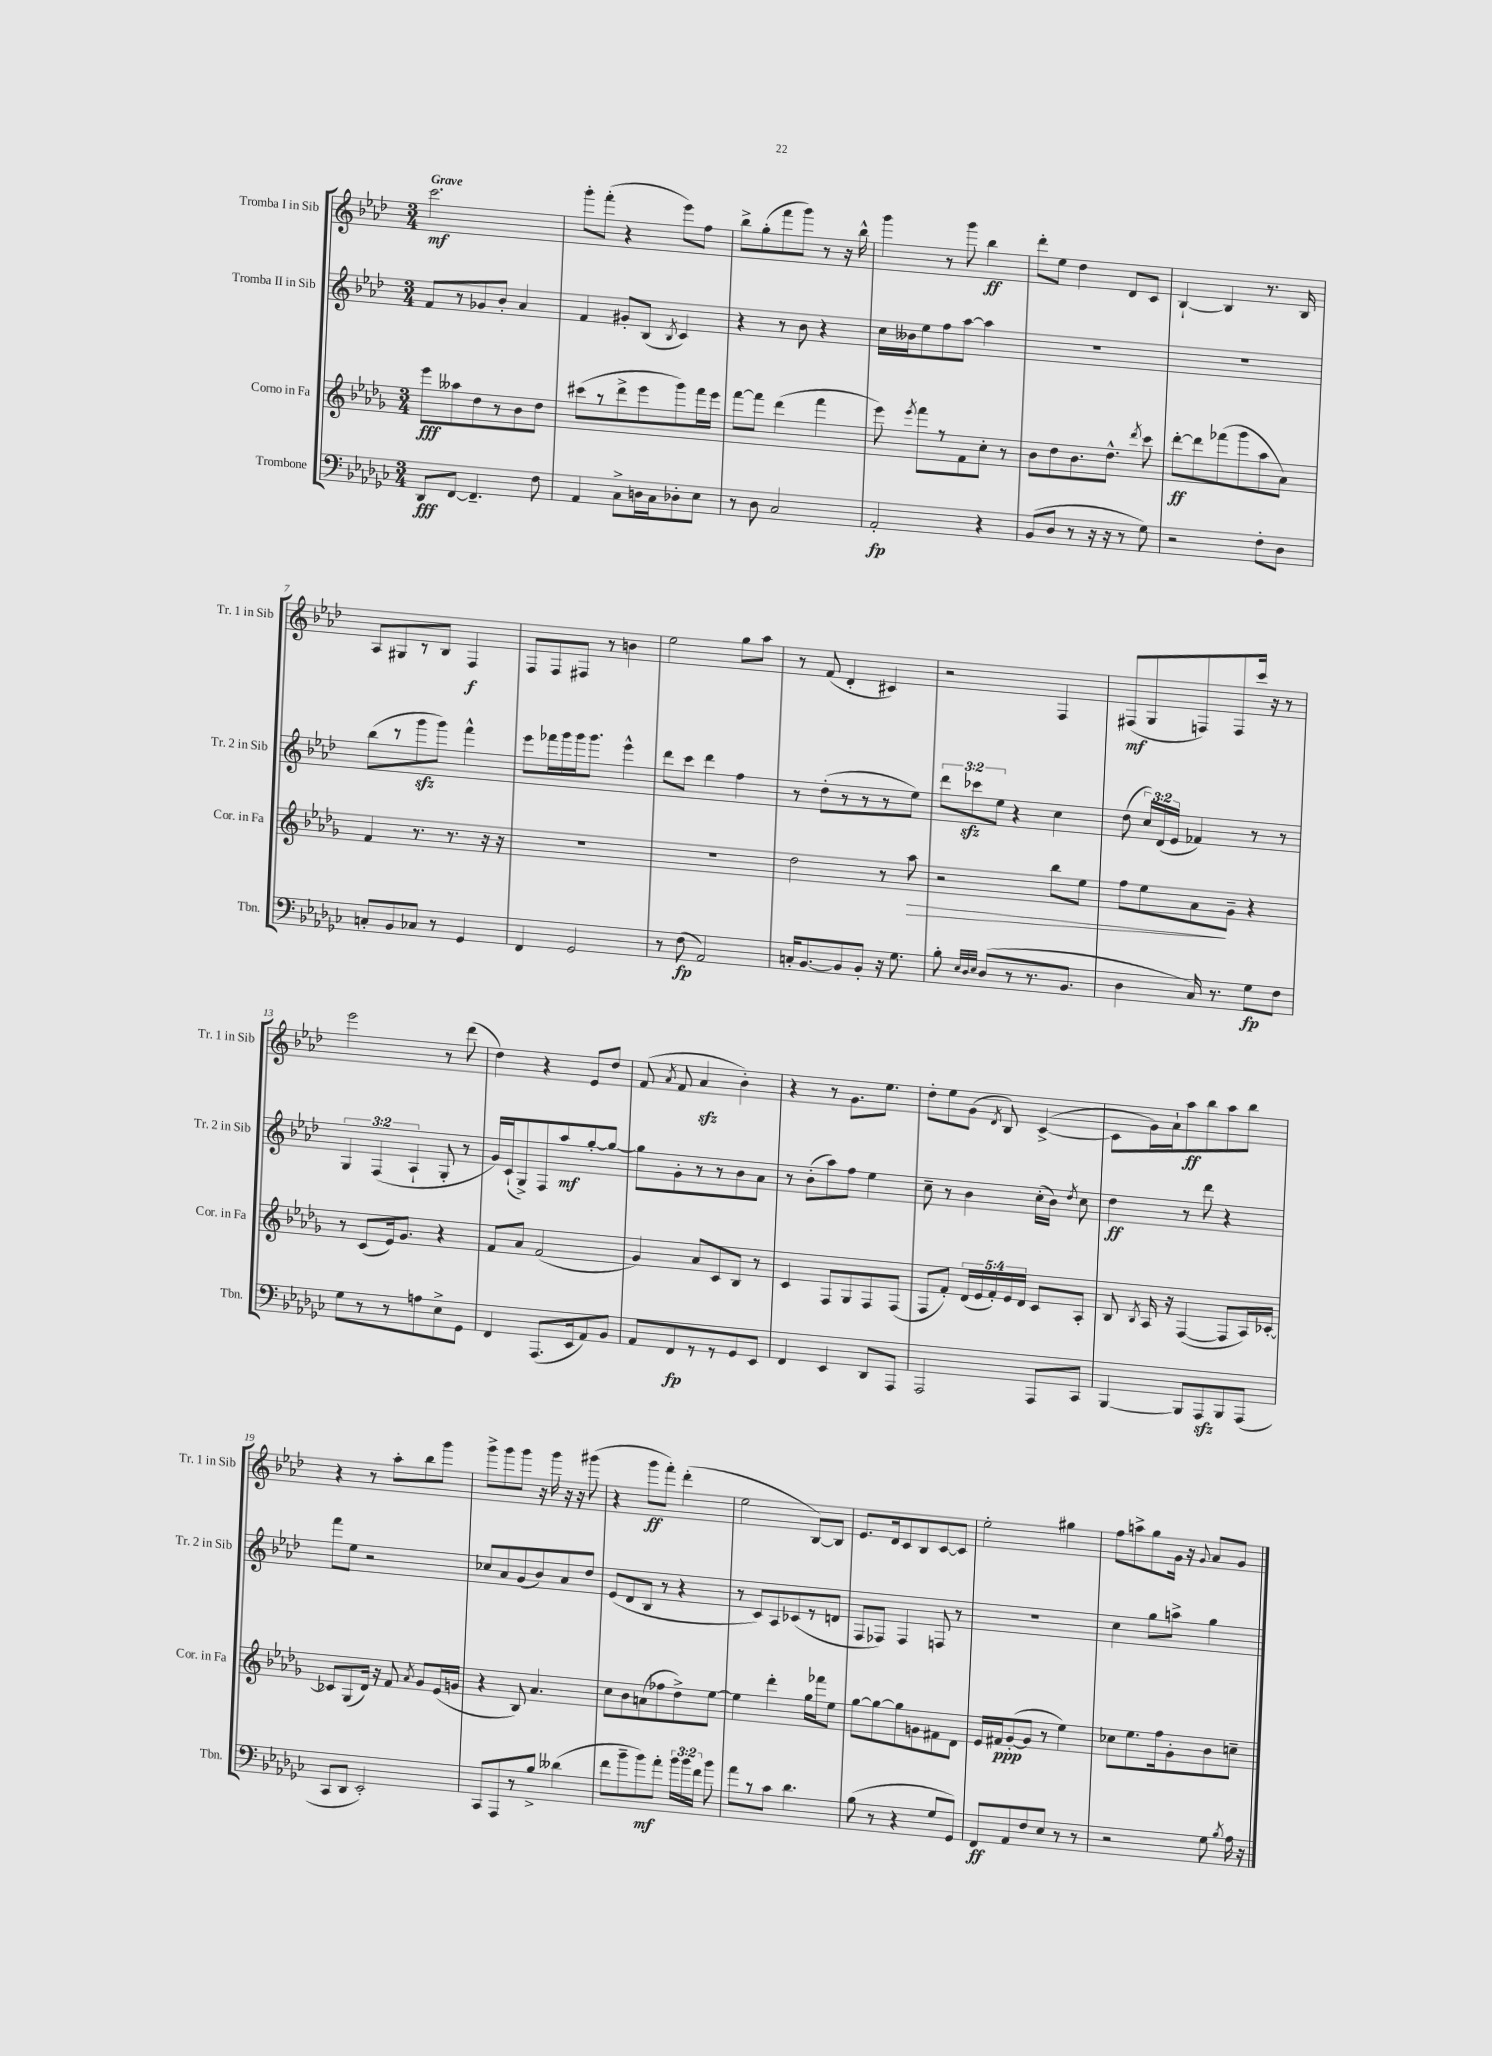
<<
\new StaffGroup <<
\new Staff = "s0" \with { instrumentName = "Tromba I in Sib" shortInstrumentName = "Tr. 1 in Sib" } {
    \clef treble \key aes \major \numericTimeSignature \time 3/4 \tempo "Grave"
    \autoBeamOff c'''2.\mf |
    g'''8[-. f'''8]-.( r4 ees'''8[) f''8] |
    bes''8[-> g''8-.( f'''8 g'''8]) r8 r16 bes''16-^ |
    g'''4 r8 g'''8 bes''4\ff |
    des'''8[-. ees''8] des''4 des'8[ c'8] |
    bes4~-! bes4 r8. bes16 |
    aes8[ gis8 r8 bes8] f4\f |
    f8[ f8 fis8] r8 b'4 |
    ees''2 g''8[ aes''8] |
    r8 f'8( des'4-. cis'4) |
    r2 f4 |
    fis8[\mf( g8 f8) f8 c'''16] r16 r8 |
    ees'''2 r8 des'''8( |
    des''4) r4 ees'8[ des''8] |
    f'8( \acciaccatura { aes'8 } f'8 aes'4\sfz bes'4-.) |
    r4 r8 g'8.[ ees''8.] |
    des''8[-. ees''8 g'8]( \acciaccatura { des'8 } bes8) c'4~->( |
    c'8[ g'16) aes'16-! aes''8\ff bes''8 aes''8 bes''8] |
    r4 r8 aes''8[-. bes''8 g'''8] |
    g'''8[-> g'''8 g'''8] r16 g'''16 r16 r16 gis'''8( |
    r4 g'''8[\ff f'''8]-.) des'''4-.( |
    ees''2 bes8[~) bes8] |
    ees'8.[ des'16 c'8 bes8 c'8~ c'8] |
    ees''2-. gis''4 |
    f''8[ a''8-> g''8 g'16] r16 \appoggiatura { g'8 } aes'8[ g'8] \bar "|." |
}
\new Staff = "s1" \with { instrumentName = "Tromba II in Sib" shortInstrumentName = "Tr. 2 in Sib" } {
    \clef treble \key aes \major \numericTimeSignature \time 3/4 \override Staff.TupletNumber.text = #tuplet-number::calc-fraction-text
    \autoBeamOff f'8[ r8 ges'8 bes'8]-. aes'4 |
    f'4 gis'8[-. bes8]( \acciaccatura { bes8 } c'4) |
    r4 r8 bes'8 r4 |
    c''16[ beses'16 ees''8 f''8 aes''8]~ aes''4 |
    R2. |
    R2. |
    bes''8[( r8 g'''8\sfz g'''8]) f'''4-^ |
    ees'''8[ fes'''16 g'''16 g'''16 g'''8.] ees'''4-^ |
    des'''8[ c'''8] des'''4 f''4 |
    r8 des''8[-.( r8 r8 r8 ees''8]) |
    \tuplet 3/2 { des'''8[ ces'''8\sfz ees''8] } r4 c''4 |
    des''8( \tuplet 3/2 { c''16[) des'16( ees'16] } fes'4) r8 r8 |
    \tuplet 3/2 { g4 f4( aes4-! } g8-. r8 |
    g'16[) c'16-!( g8->) f8 aes''8\mf g''8~-. g''8]~ |
    g''8[ g'8-. r8 r8 bes'8 aes'8] |
    r8 bes'8[-.( aes''8) f''8] ees''4 |
    c''8-- r8 bes'4 c''16[-.( bes'16]) \acciaccatura { des''8 } c''8 |
    des''4\ff r8 des'''8 r4 |
    f'''8[ ees''8] r2 |
    ces''8[ aes'8 g'8( bes'8) aes'8 des''8] |
    ees'8[( des'8 bes8] r8 r4 |
    r8 c'8[) aes8 ces'8( r8 d'8] |
    f8[ fes8]) fes4 f8 r8 |
    R2. |
    c''4 g''8[ a''8]-> g''4 \bar "|." |
}
\new Staff = "s2" \with { instrumentName = "Corno in Fa" shortInstrumentName = "Cor. in Fa" } {
    \clef treble \key des \major \numericTimeSignature \time 3/4 \override Staff.TupletNumber.text = #tuplet-number::calc-fraction-text
    \autoBeamOff ees'''8[\fff aeses''8 des''8 r8 bes'8 des''8] |
    cis'''8[( r8 des'''8-> ees'''8 ges'''8) f'''16 ees'''16] |
    f'''8[~ f'''8] des'''4( f'''4 |
    ees'''8) \acciaccatura { ees'''8 } f'''8[ r8 f'8 c''8]-. r8 |
    bes'8[ des''8 bes'8. des''8.]-^ \acciaccatura { des'''8 } c'''8 |
    des'''8[~-.\ff des'''8 fes'''8( ges'''8 aes''8 aes'8]) |
    f'4 r8. r8. r16 r16 |
    R2. |
    R2. |
    des''2 r8 aes''8\> |
    r2 bes''8[ ees''8] |
    f''8[ ees''8 aes'8\! ges'8]-- r4 |
    r8 c'8[( ees'16) ges'8.] r4 |
    f'8[ aes'8] f'2( |
    ges'4) aes'8[ c'8 bes8] r8 |
    c'4 f8[ ges8 f8 f8]( |
    f8[ f'8]-.) \tuplet 5/4 { des'16[( ees'16 f'16-.) ees'16 des'16] } c'8[ aes8]-. |
    bes8 \acciaccatura { bes8 } aes16 r16 f4~( f8[ aes16) ces'16]~-. |
    ces'8[ ges8( des'16]) r16 f'8 \acciaccatura { aes'8 } ges'8[ ees'16( g'16] |
    r4 bes8) aes'4. |
    c''8[ bes'8 a'8( fes''8 des''8->) ees''8]~ |
    ees''4 des'''4-. ges''16[ fes'''16 ees''8] |
    ges''8[~ ges''8~ ges''8 g'8 fis'8 des'8] |
    ees'16[ fis'16\ppp ges'8~-.( ges'8] r8 ees''4) |
    ces''8[ ees''8. f''16 ges'8-. bes'8 c''8]-- \bar "|." |
}
\new Staff = "s3" \with { instrumentName = "Trombone" shortInstrumentName = "Tbn." } {
    \clef bass \key ges \major \numericTimeSignature \time 3/4 \override Staff.TupletNumber.text = #tuplet-number::calc-fraction-text
    \autoBeamOff des,8[\fff f,8]~ f,4.-- f8 |
    aes,4 ces8[-> d16 ces16 des8-. ees8] |
    r8 des8 ces2 |
    aes,2-.\fp r4 |
    bes,8[( des8] r8 r16 r16 r8 ges8) |
    r2 f8[-. des8] |
    c8[-. bes,8 ces8] r8 ges,4 |
    f,4 ges,2 |
    r8 f8\fp( aes,2) |
    c16[-. bes,8.~ bes,8 bes,8]-. r16 ges8. |
    bes8-. \grace { ees32[ des32 ees32] } des8[( r8 r8. bes,8.] |
    des4 ces16) r8. ges8[\fp f8] |
    ges8[ r8 r8 a8 ees8-> ges,8] |
    f,4 aes,,8.[( ees,16 aes,8) bes,8] |
    aes,8[ f,8\fp r8 r8 ges,8 ees,8] |
    f,4 ees,4 des,8[ aes,,8] |
    aes,,2 aes,,8[ ces,8] |
    bes,,4~ bes,,8[ aes,,8\sfz bes,,8 aes,,8]( |
    ces,8[ des,8] ees,2-.) |
    ces,8[ aes,,8 r8 bes8]-> deses'4( |
    f'8[ bes'8-- bes'8\mf) aes'8]-. \tuplet 3/2 { bes'16[ bes'16 f'16] } bes'8 |
    aes'8[ r8 ces'8] des'4. |
    bes8( r8 r4 ges8[ ges,8]) |
    f,8[\ff aes,8 f8 ees8] r8 r8 |
    r2 ges8 \acciaccatura { bes8 } aes16 r16 \bar "|." |
}
>>
>>
